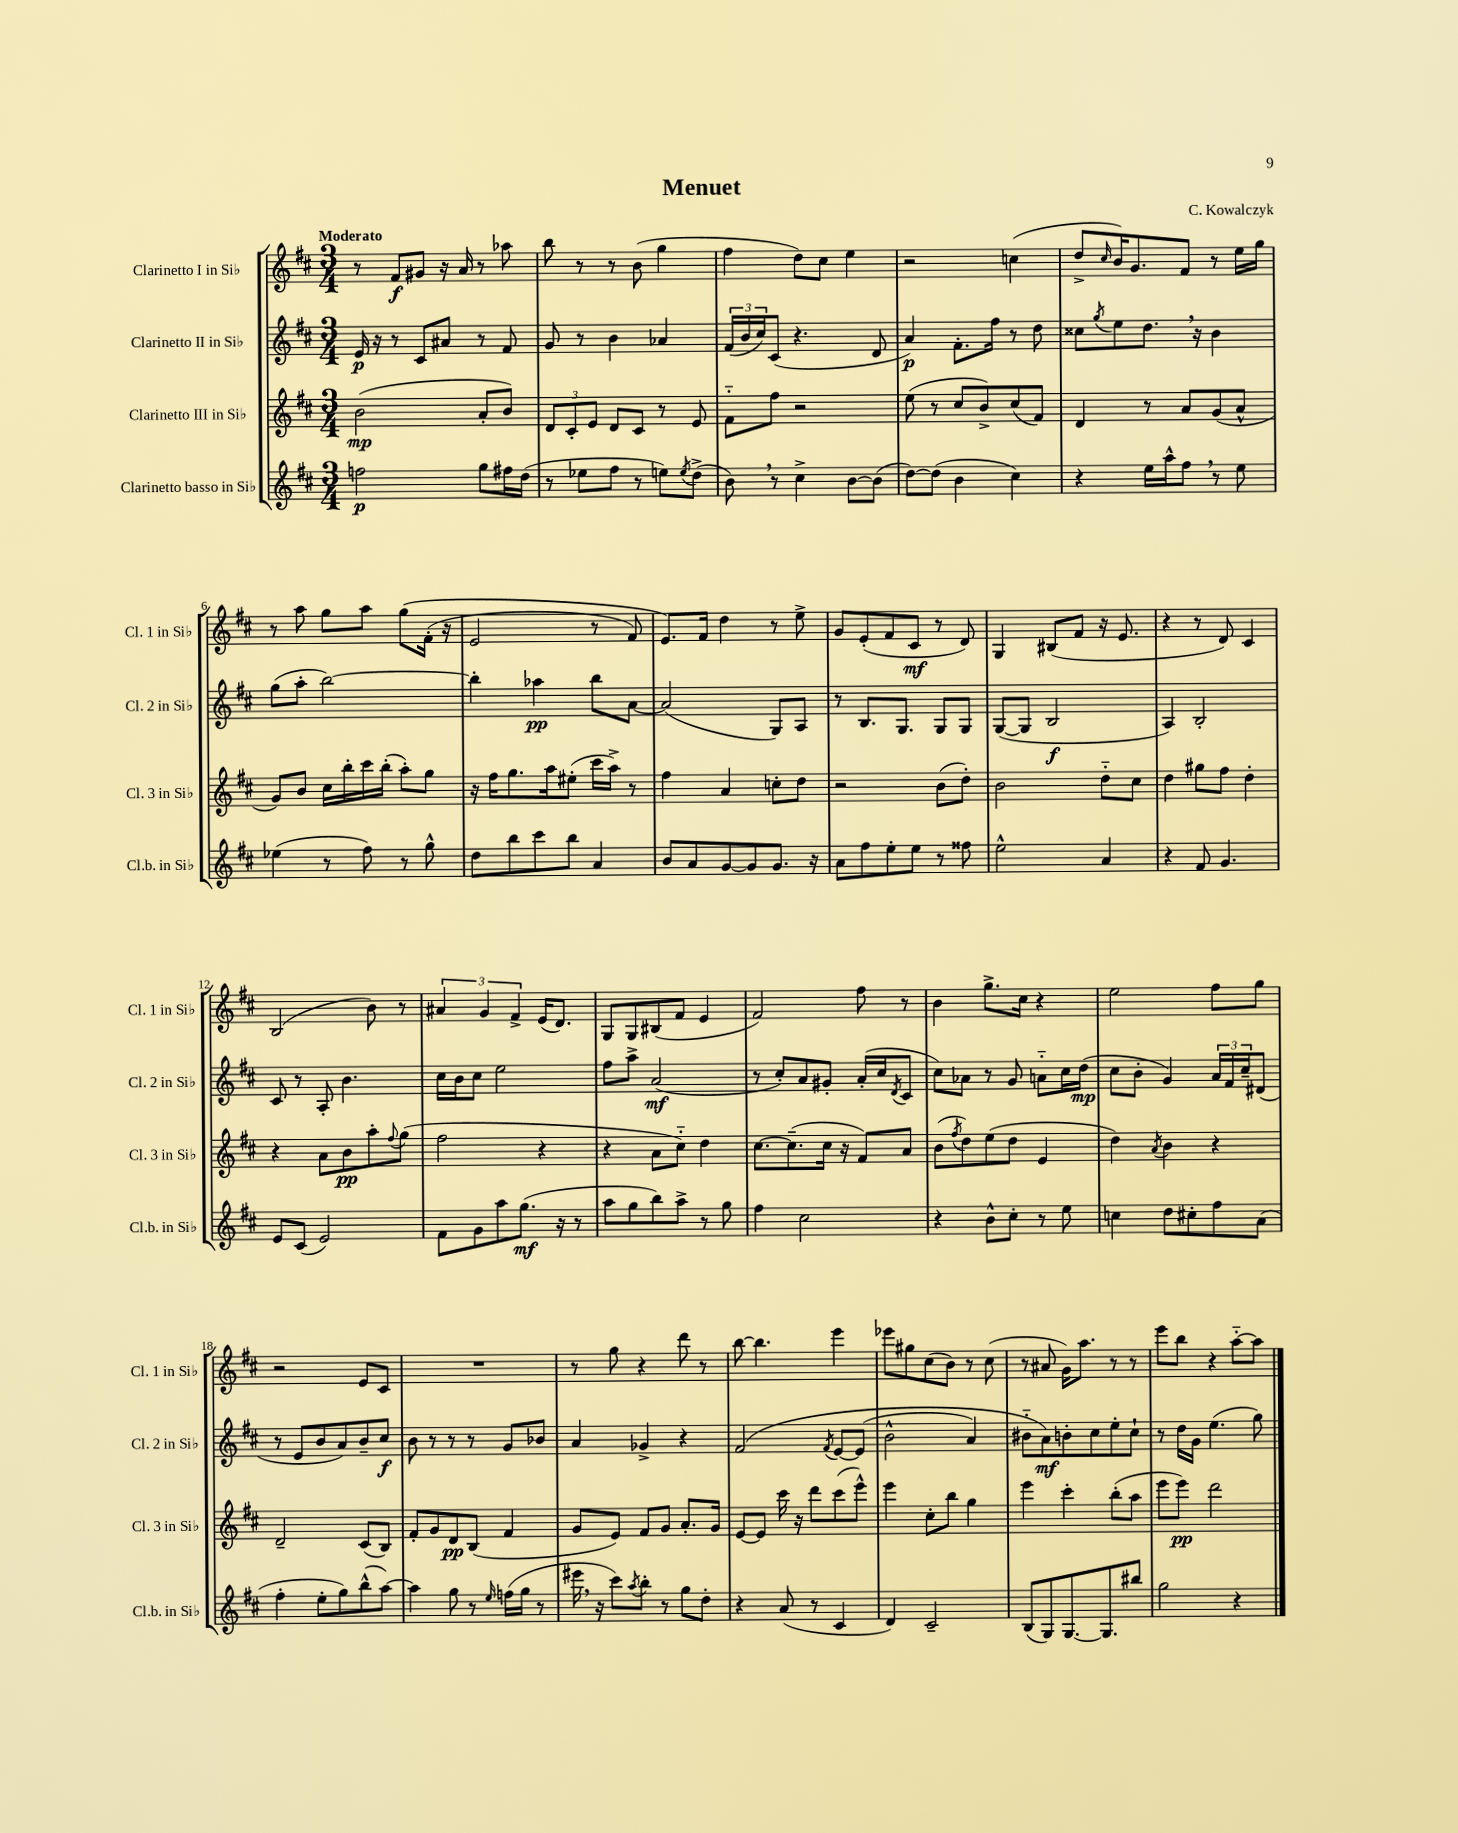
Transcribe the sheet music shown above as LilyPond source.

\header { title = "Menuet" composer = "C. Kowalczyk" }
<<
\new StaffGroup <<
\new Staff = "s0" \with { instrumentName = "Clarinetto I in Sib" shortInstrumentName = "Cl. 1 in Sib" } {
    \clef treble \key d \major \numericTimeSignature \time 3/4 \tempo "Moderato"
    r8 fis'8\f gis'8 r16 a'16 r8 aes''8 |
    b''8 r8 r8 b'8( g''4 |
    fis''4 d''8) cis''8 e''4 |
    r2 c''4( |
    d''8-> \grace { cis''16 } b'16) g'8. fis'8 r8 e''16 g''16 |
    r8 a''8 g''8 a''8 g''8\( fis'16-.( r16 |
    e'2 r8 fis'8) |
    e'8.\) fis'16 d''4 r8 e''8-> |
    g'8 e'8-.( fis'8 cis'8\mf r8 d'8) |
    g4 bis8( fis'8 r16 e'8. |
    r4 r8 d'8) cis'4 |
    b2( b'8) r8 |
    \tuplet 3/2 { ais'4 g'4 fis'4-> } e'16( d'8.) |
    g8 g8 bis8( fis'8 e'4 |
    fis'2) fis''8 r8 |
    b'4 g''8.-> cis''16 r4 |
    e''2 fis''8 g''8 |
    r2 e'8 cis'8 |
    R2. |
    r8 g''8 r4 d'''8 r8 |
    b''8~ b''4. e'''4 |
    ees'''8 gis''8 cis''8( b'8) r8 cis''8( |
    r8 ais'8 g'16) a''8. r8 r8 |
    e'''8 b''8 r4 a''8~-_ a''8 \bar "|." |
}
\new Staff = "s1" \with { instrumentName = "Clarinetto II in Sib" shortInstrumentName = "Cl. 2 in Sib" } {
    \clef treble \key d \major \numericTimeSignature \time 3/4
    e'16\p r16 r8 cis'8 ais'8 r8 fis'8 |
    g'8 r8 b'4 aes'4 |
    \tuplet 3/2 { fis'16( b'16 cis''16) } cis'8( r4. d'8 |
    a'4\p) fis'8.-. fis''16 r8 d''8 |
    cisis''8 \acciaccatura { g''8 } e''8 d''8. \breathe r16 b'4 |
    g''8( a''8-. b''2~) |
    b''4-. aes''4\pp b''8 a'8~ |
    a'2( g8) a8 |
    r8 b8. g8. g8 g8 |
    g8~( g8 b2\f |
    a4) b2-. |
    cis'8 r8 a8-. b'4. |
    cis''16 b'16 cis''8 e''2 |
    fis''8 a''8-> a'2\mf( |
    r8 cis''8-.) a'8 gis'8-. a'16-.( cis''16 \acciaccatura { d'8 } cis'8 |
    cis''8) aes'8 r8 g'8 a'8-_ cis''16 d''16\mp( |
    cis''8 b'8-. g'4) \tuplet 3/2 { a'16 fis'16 cis''16-- } dis'8( |
    r8 e'8 b'8 a'8) b'8-- cis''8\f |
    b'8 r8 r8 r8 g'8 bes'8 |
    a'4 ges'4-> r4 |
    fis'2\( \acciaccatura { fis'8 } e'8~ e'8( |
    b'2-^ a'4) |
    bis'8-_ a'8\mf\) b'8-. cis''8 e''8-. cis''8-! |
    r8 d''16 g'16 e''4.( g''8) \bar "|." |
}
\new Staff = "s2" \with { instrumentName = "Clarinetto III in Sib" shortInstrumentName = "Cl. 3 in Sib" } {
    \clef treble \key d \major \numericTimeSignature \time 3/4
    b'2\mp( a'8-. b'8) |
    \tuplet 3/2 { d'8 cis'8-. e'8 } d'8 cis'8 r8 e'8 |
    fis'8-_ fis''8 r2 |
    e''8( r8 cis''8 b'8->) cis''8( fis'8) |
    d'4 r8 a'8 g'8( a'8-^ |
    g'8) b'8 cis''16 b''16-. cis'''16 b''16-.( a''8-.) g''8 |
    r16 fis''16 g''8. a''16 eis''8-.( cis'''16 a''16->) r8 |
    fis''4 a'4 c''8-. d''8 |
    r2 b'8( d''8-.) |
    b'2 d''8-_ cis''8 |
    d''4 gis''8 fis''8 d''4-. |
    r4 a'8 b'8\pp a''8-. \appoggiatura { fis''8 } g''8( |
    fis''2 r4 |
    r4 a'8 cis''8-_) d''4 |
    cis''8.~ cis''8.--( cis''16 r16 fis'8) a'8 |
    b'8( \acciaccatura { fis''8 } d''8) e''8( d''8 e'4 |
    d''4) \acciaccatura { a'8 } b'4 r4 |
    d'2-- cis'8( b8) |
    fis'8-. g'8 d'8\pp b8( fis'4 |
    g'8 e'8) fis'8 g'8 a'8.-. g'16 |
    e'8~ e'8 cis'''16 r16 d'''8 cis'''8( e'''8-^) |
    e'''4 cis''8-. b''8 g''4 |
    e'''4 cis'''4-. b''8-.( a''8 |
    e'''8 e'''8\pp) d'''2 \bar "|." |
}
\new Staff = "s3" \with { instrumentName = "Clarinetto basso in Sib" shortInstrumentName = "Cl.b. in Sib" } {
    \clef treble \key d \major \numericTimeSignature \time 3/4
    f''2\p g''8 fis''16 d''16( |
    r8 ees''8 fis''8 r8 e''8) \acciaccatura { e''8 } d''8->( |
    b'8) \breathe r8 cis''4-> b'8~ b'8( |
    d''8~) d''8( b'4 cis''4) |
    r4 e''16 a''16-^ fis''8 \breathe r8 e''8 |
    ees''4( r8 fis''8) r8 g''8-^ |
    d''8 b''8 cis'''8 b''8 a'4 |
    b'8 a'8 g'8~ g'8 g'8. r16 |
    a'8 fis''8 e''8-. e''8 r8 fisis''8 |
    e''2-^ a'4 |
    r4 fis'8 g'4. |
    e'8 cis'8( e'2) |
    fis'8 g'8 a''8 g''8.\mf( r16 r8 |
    a''8 g''8 b''8) a''8-> r8 g''8 |
    fis''4 cis''2 |
    r4 b'8-^ cis''8-. r8 e''8 |
    c''4 d''8 cis''8-. fis''8 a'8( |
    fis''4-. e''8-. g''8) b''8-^( a''8~) |
    a''4 g''8 r8 \grace { e''16 } f''16( g''16 r8 |
    eis'''16 \breathe r16 cis'''8) \acciaccatura { a''8 } b''8-. r8 g''8 d''8-. |
    r4 a'8( r8 cis'4 |
    d'4) cis'2-- |
    b8( g8) g8.~ g8. bis''8 |
    g''2 r4 \bar "|." |
}
>>
>>
